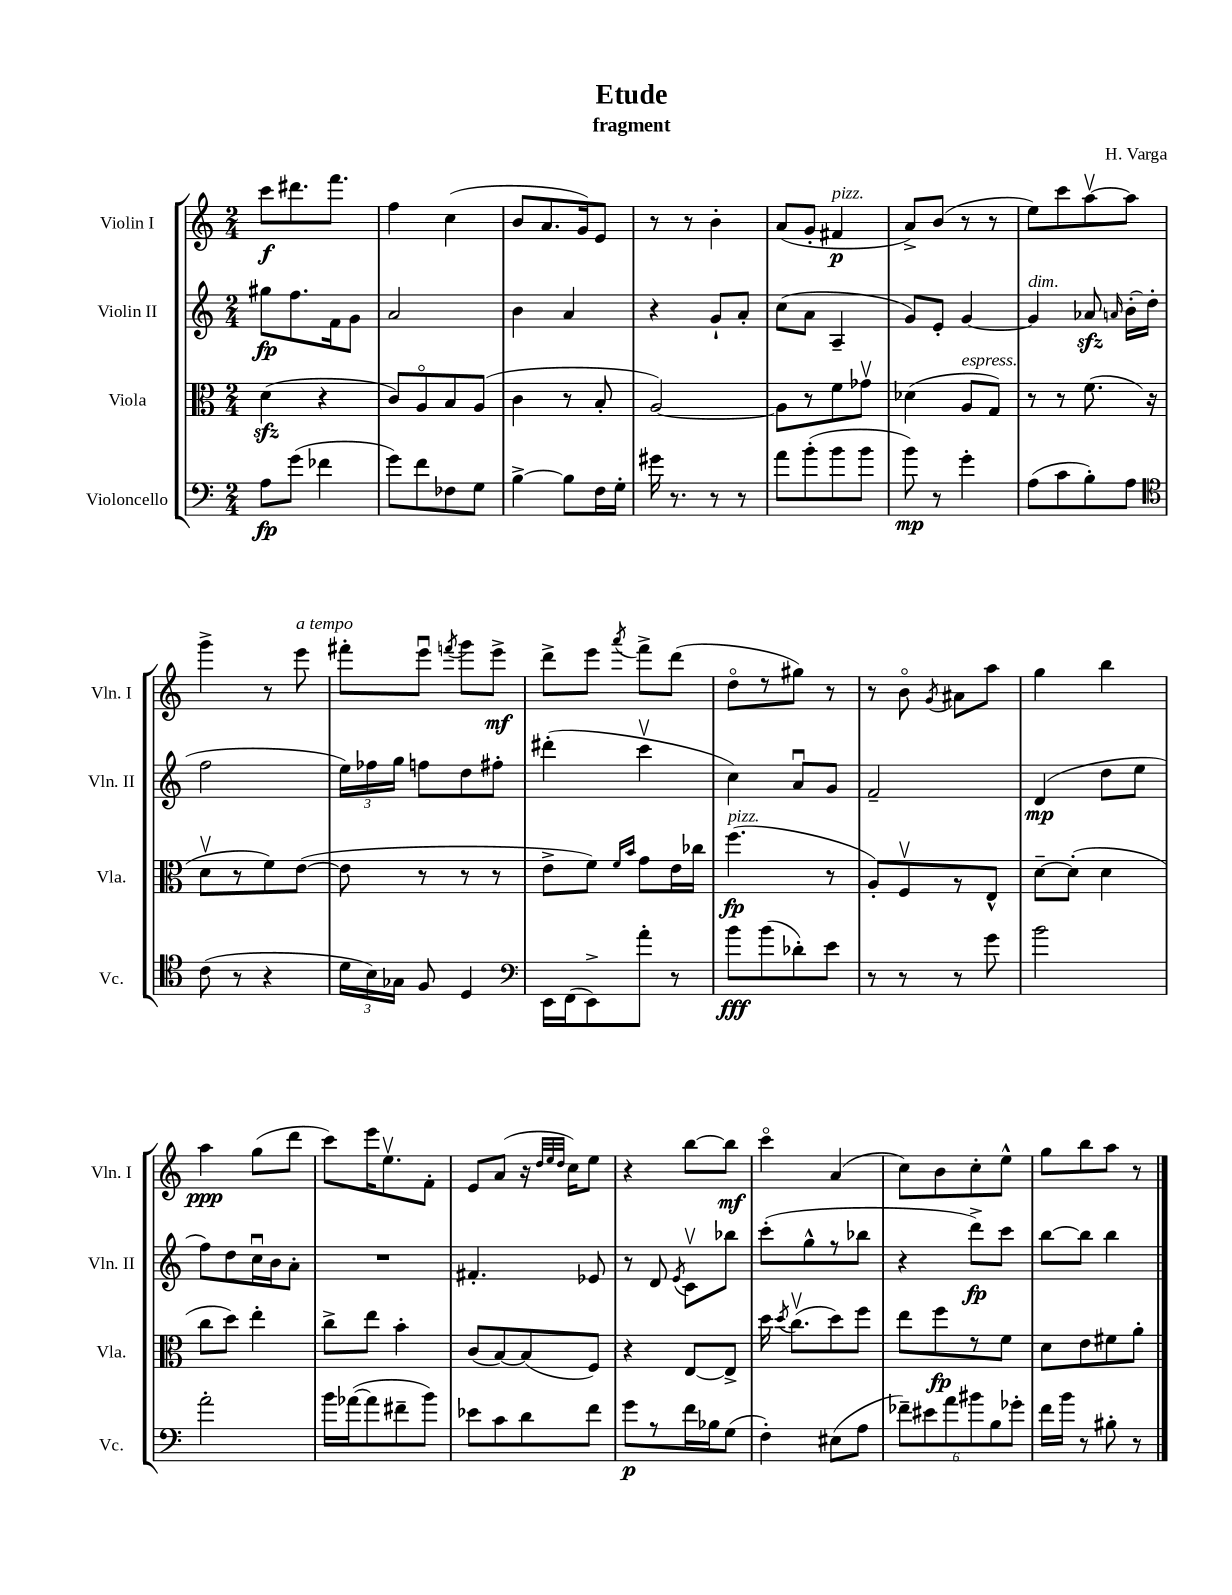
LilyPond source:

\header { title = "Etude" composer = "H. Varga" subtitle = "fragment" }
<<
\new StaffGroup <<
\new Staff = "s0" \with { instrumentName = "Violin I" shortInstrumentName = "Vln. I" } {
    \clef treble \key c \major \numericTimeSignature \time 2/4
    \autoBeamOff c'''8[\f dis'''8. f'''8.] |
    f''4 c''4( |
    b'8[ a'8. g'16) e'8] |
    r8 r8 b'4-. |
    a'8[( g'8]-. fis'4\p^\markup { \italic "pizz." } |
    a'8[->) b'8]( r8 r8 |
    e''8[) c'''8 a''8~\upbow a''8] |
    g'''4-> r8 e'''8^\markup { \italic "a tempo" } |
    fis'''8[-. e'''8]\downbow \acciaccatura { f'''8 } g'''8[ e'''8]->\mf |
    d'''8[-> e'''8] \acciaccatura { a'''8 } f'''8[-> d'''8]( |
    d''8[\flageolet r8 gis''8]) r8 |
    r8 b'8\flageolet \acciaccatura { g'8 } ais'8[ a''8] |
    g''4 b''4 |
    a''4\ppp g''8[( d'''8] |
    c'''8[) e'''16 e''8.\upbow f'8]-. |
    e'8[ a'8]( r16 \grace { d''32[ e''32 d''32] } c''16[) e''8] |
    r4 b''8[~ b''8]\mf |
    c'''4\flageolet a'4( |
    c''8[) b'8 c''8-. e''8]-^ |
    g''8[ b''8 a''8] r8 \bar "|." |
}
\new Staff = "s1" \with { instrumentName = "Violin II" shortInstrumentName = "Vln. II" } {
    \clef treble \key c \major \numericTimeSignature \time 2/4
    \autoBeamOff gis''8[\fp f''8. f'16 g'8] |
    a'2 |
    b'4 a'4 |
    r4 g'8[-! a'8]-. |
    c''8[( a'8] a4-- |
    g'8[) e'8]-. g'4~ |
    g'4^\markup { \italic "dim." } aes'8\sfz \grace { a'16 } b'16[-.( d''16]-. |
    f''2 |
    \tuplet 3/2 { e''16[) fes''16 g''16] } f''8[ d''8 fis''8]-. |
    dis'''4-.( c'''4\upbow |
    c''4) a'8[\downbow g'8] |
    f'2-- |
    d'4\mp( d''8[ e''8] |
    f''8[) d''8 c''16\downbow b'16 a'8]-. |
    R2 |
    fis'4.-. ees'8 |
    r8 d'8 \acciaccatura { e'8 } c'8[\upbow bes''8] |
    c'''8[-.( g''8-^ r8 bes''8] |
    r4 d'''8[->\fp) c'''8] |
    b''8[~ b''8] b''4 \bar "|." |
}
\new Staff = "s2" \with { instrumentName = "Viola" shortInstrumentName = "Vla." } {
    \clef alto \key c \major \numericTimeSignature \time 2/4
    \autoBeamOff d'4\sfz( r4 |
    c'8[) a8\flageolet b8 a8]( |
    c'4 r8 b8-. |
    a2~) |
    a8[ r8 f'8 ges'8]\upbow |
    des'4( a8[^\markup { \italic "espress." } g8]) |
    r8 r8 f'8.( r16 |
    d'8[\upbow r8 f'8) e'8]~( |
    e'8 r8 r8 r8 |
    e'8[-> f'8]) \grace { f'16[ b'16] } g'8[ e'16 ces''16] |
    f''4.\fp^\markup { \italic "pizz." }( r8 |
    a8[-.) f8\upbow r8 e8]-^ |
    d'8[~-- d'8]-.( d'4 |
    c''8[ d''8]) e''4-. |
    c''8[-> e''8] b'4-. |
    c'8[( b8~) b8( f8]) |
    r4 e8[~ e8]-> |
    d''16 \acciaccatura { d''8 } c''8.[\upbow( d''8) f''8] |
    e''8[ f''8\fp r8 f'8] |
    d'8[ e'8 fis'8 a'8]-. \bar "|." |
}
\new Staff = "s3" \with { instrumentName = "Violoncello" shortInstrumentName = "Vc." } {
    \clef bass \key c \major \numericTimeSignature \time 2/4
    \autoBeamOff a8[\fp g'8]( fes'4 |
    g'8[) f'8 fes8 g8] |
    b4~-> b8[ f16 g16]-. |
    gis'16 r8. r8 r8 |
    a'8[ b'8-.( b'8 b'8] |
    b'8\mp) r8 g'4-. |
    a8[( c'8 b8-.) a8] |
    \clef tenor c'8( r8 r4 |
    \tuplet 3/2 { d'16[ b16) ges16] } f8 d4 |
    \clef bass e,16[ f,16( e,8->) a'8]-. r8 |
    b'8[\fff b'8( des'8-.) e'8] |
    r8 r8 r8 g'8 |
    b'2 |
    a'2-. |
    b'16[ aes'16~( aes'8 fis'8-- b'8]) |
    ees'8[ c'8 d'8 f'8] |
    g'8[\p r8 f'16 bes16 g8]( |
    f4-.) eis8[( a8] |
    \tuplet 6/4 { fes'8[--) eis'8 a'8 bis'8 b8 ges'8]-. } |
    f'16[ b'16] r8 bis8-. r8 \bar "|." |
}
>>
>>
\layout { \context { \Score \remove "Bar_number_engraver" } }
